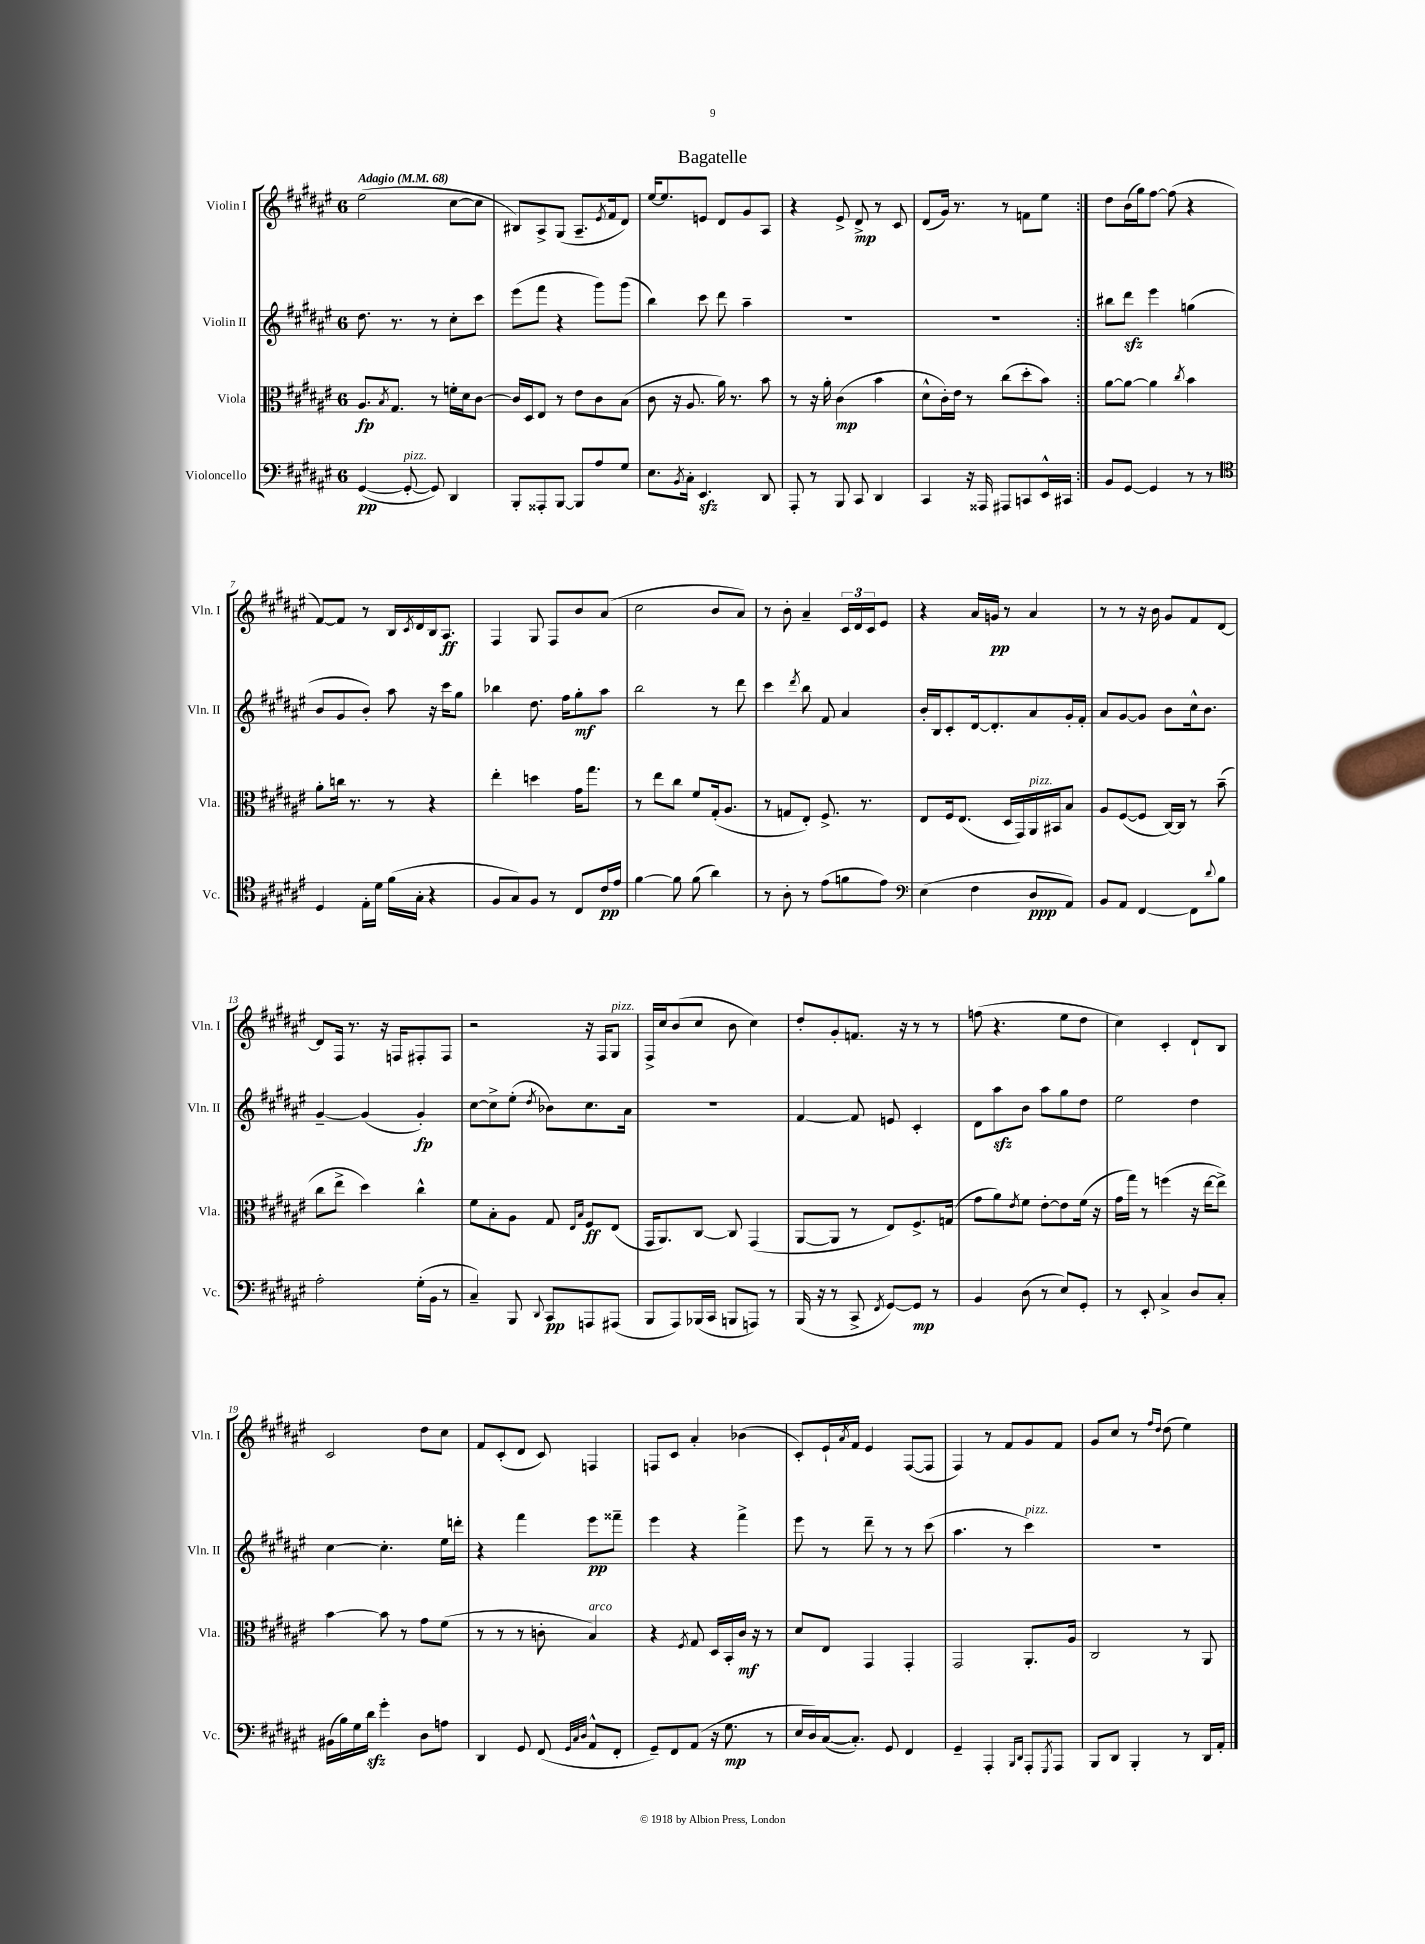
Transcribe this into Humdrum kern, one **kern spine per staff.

**kern	**dynam	**kern	**dynam	**kern	**dynam	**kern	**dynam
*part4	*part4	*part3	*part3	*part2	*part2	*part1	*part1
*staff4	*staff4	*staff3	*staff3	*staff2	*staff2	*staff1	*staff1
*I"Violoncello	*	*I"Viola	*	*I"Violin II	*	*I"Violin I	*
*I'Vc.	*	*I'Vla.	*	*I'Vln. II	*	*I'Vln. I	*
*clefF4	*	*clefC3	*	*clefG2	*	*clefG2	*
*k[f#c#g#d#a#e#]	*	*k[f#c#g#d#a#e#]	*	*k[f#c#g#d#a#e#]	*	*k[f#c#g#d#a#e#]	*
*M6/8	*	*M6/8	*	*M6/8	*	*M6/8	*
*MM68	*	*MM68	*	*MM68	*	*MM68	*
=1	=1	=1	=1	=1	=1	=1	=1
!	!	!	!	!	!	!LO:TX:a:B:t=Adagio	!
([4GG#/	pp	8.A#/L	fp	8.dd#\	.	(2ee#\	.
.	.	8qB/	.	.	.	.	.
.	.	8.G#/J	.	8.r	.	.	.
!LO:TX:a:i:t=pizz.	!	!	!	!	!	!	!
8GG#'/_	.	.	.	.	.	.	.
8GG#/])	.	8r	.	8r	.	.	.
4DD#/	.	16fn'\LL	.	8cc#'\L	.	[8cc#\L	.
.	.	16d#\J	.	.	.	.	.
.	.	[8c#\J	.	8ccc#\J	.	8cc#\J]	.
=2	=2	=2	=2	=2	=2	=2	=2
8BBB'/L	.	16c#/LL]	.	(8eee#\L	.	8B#X/L)	.
.	.	16D#/J	.	.	.	.	.
8AAA##X'/	.	8E#/J	.	8fff#\J	.	8A#^/	.
[8BBB/J	.	8r	.	4r	.	(8G#/J	.
8BBB/L]	.	8e#\L	.	.	.	8.A#~/L	.
8A#/	.	8c#\	.	8ggg#\L)	.	.	.
.	.	.	.	.	.	8qe#/	.
.	.	.	.	.	.	16f#/k	.
8G#/J	.	(8B\J	.	(8ggg#\J	.	8d#/J)	.
=3	=3	=3	=3	=3	=3	=3	=3
8.E#\L	.	8c#\	.	4bb\)	.	[16ee#/KL	.
.	.	.	.	.	.	8.ee#/]	.
.	.	16r	.	.	.	.	.
8qBB/	.	.	.	.	.	.	.
16C#'\Jk	.	8.A#/	.	.	.	.	.
4.EE#zz/	.	.	.	8ccc#\	.	8en/J	.
.	.	16a#\)	.	8ddd#\	.	8d#/L	.
.	.	8.r	.	.	.	.	.
.	.	.	.	4aa#~\	.	8g#/	.
8DD#/	.	8b\	.	.	.	8A#/J	.
=4	=4	=4	=4	=4	=4	=4	=4
8AAA#'/	.	8r	.	2.r	.	4r	.
8r	.	16r	.	.	.	.	.
.	.	16a#'\	.	.	.	.	.
8BBB/	.	(4c#\	mp	.	.	8e#^/	.
8CC#/	.	.	.	.	.	8d#^/	mp
4DD#/	.	4b\	.	.	.	8r	.
.	.	.	.	.	.	8c#/	.
=5	=5	=5	=5	=5	=5	=5	=5
4CC#/	.	8d#^^\L	.	2.r	.	(8d#/L	.
.	.	16c#'\L)	.	.	.	16g#/Jk)	.
.	.	16e#\JJ	.	.	.	8.r	.
16r	.	8r	.	.	.	.	.
16AAA##X/	.	.	.	.	.	.	.
8AAA#X/L	.	(8cc#\L	.	.	.	8r	.
8CCn/	.	8dd#'\	.	.	.	8fn\L	.
16EE#^^/L	.	8b\J)	.	.	.	8ee#\J	.
16CC#X/JJ	.	.	.	.	.	.	.
=6:|!	=6:|!	=6:|!	=6:|!	=6:|!	=6:|!	=6:|!	=6:|!
8BB/L	.	[8a#\L	.	8bb#X\L	.	8dd#\L	.
[8GG#/J	.	8a#\J_	.	8ddd#zz\J	.	(16b\L	.
.	.	.	.	.	.	16gg#\J)	.
4GG#/]	.	4a#\]	.	4eee#\	.	[8ff#\J	.
.	.	.	.	.	.	(8ff#\]	.
.	.	8qcc#/	.	.	.	.	.
8r	.	4b\	.	(4ggn\	.	4r	.
8r	.	.	.	.	.	.	.
!!LO:LB:g=z
=7	=7	=7	=7	=7	=7	=7	=7
*clefC4	*	*	*	*	*	*	*
4D#/	.	8a#'\L	.	8b/L	.	[8f#/L)	.
.	.	16ccn\Jk	.	8g#/	.	8f#/J]	.
.	.	8.r	.	.	.	.	.
16E#'\LL	.	.	.	8b'/J)	.	8r	.
16d#\JJ	.	.	.	.	.	.	.
(16f#\LL	.	8r	.	8aa#\	.	16B/LL	.
.	.	.	.	.	.	8qc#/	.
16G#'\JJ	.	.	.	.	.	16d#/	.
4r	.	4r	.	16r	.	16B/J	.
.	.	.	.	16ccc#\KL	.	8.A#/J	ff
.	.	.	.	8gg#\J	.	.	.
=8	=8	=8	=8	=8	=8	=8	=8
8F#/L	.	4ee#'\	.	4bb-X\	.	4F#/	.
8G#/)	.	.	.	.	.	.	.
8F#/J	.	4ddn\	.	8.dd#\	.	8G#/	.
8r	.	.	.	.	.	8F#/L	.
.	.	.	.	16ff#\KL	.	.	.
8C#/L	.	16g#\KL	.	8gg#'\	mf	8b/	.
.	.	8.gg#\J	.	.	.	.	.
16c#/L	pp	.	.	8aa#\J	.	(8a#/J	.
16e#/JJ	.	.	.	.	.	.	.
=9	=9	=9	=9	=9	=9	=9	=9
[4f#\	.	8r	.	2bb\	.	2cc#\	.
.	.	8ee#\L	.	.	.	.	.
8f#\]	.	8cc#\J	.	.	.	.	.
(8f#\	.	8f#/L	.	.	.	.	.
4a#\)	.	(16G#'/k	.	8r	.	8b/L	.
.	.	8.A#/J	.	.	.	.	.
.	.	.	.	8ddd#\	.	8a#/J)	.
=10	=10	=10	=10	=10	=10	=10	=10
8r	.	8r	.	4ccc#\	.	8r	.
8A#'\	.	8Gn/L	.	.	.	8b'\	.
.	.	.	.	8qddd#/	.	.	.
8r	.	8E#'/J)	.	8bb\	.	4a#~/	.
(8e#\L	.	8.F#^/	.	8f#/	.	.	.
8fn\	.	.	.	4a#/	.	24c#/LL	.
.	.	.	.	.	.	24d#/	.
.	.	8.r	.	.	.	.	.
.	.	.	.	.	.	24c#/J	.
8e#\J)	.	.	.	.	.	8e#/J	.
=11	=11	=11	=11	=11	=11	=11	=11
*clefF4	*	*	*	*	*	*	*
(4E#\	.	8E#/L	.	16b'/LL	.	4r	.
.	.	.	.	16B/J	.	.	.
.	.	16F#/k	.	8c#'/	.	.	.
.	.	(8.E#/J	.	.	.	.	.
4F#\	.	.	.	[16d#/k	.	16a#/LL	.
.	.	.	.	8.d#'/]	.	16gn/JJ	pp
.	.	16D#/LL	.	.	.	8r	.
.	.	16GG#/)	.	.	.	.	.
!	!	!LO:TX:a:i:t=pizz.	!	!	!	!	!
8D#/L	ppp	16AA#/	.	8a#/	.	4a#/	.
.	.	16BB#X/J	.	.	.	.	.
8AA#/J)	.	8B/J	.	16g#'/L	.	.	.
.	.	.	.	16f#'/JJ	.	.	.
=12	=12	=12	=12	=12	=12	=12	=12
8BB/L	.	8A#/L	.	8a#/L	.	8r	.
8AA#/J	.	([8F#/	.	[8g#/	.	8r	.
[4FF#/	.	8F#/J]	.	8g#/J]	.	16r	.
.	.	.	.	.	.	16b\	.
.	.	[16C#/LL)	.	8b\L	.	8g#/L	.
.	.	16C#/JJ]	.	.	.	.	.
8FF#\L]	.	8r	.	16cc#^^\k	.	8f#/	.
.	.	.	.	8.b\J	.	.	.
8qqd#/	.	.	.	.	.	.	.
8B\J	.	(8b~\	.	.	.	[8d#/J	.
!!LO:LB:g=z
=13	=13	=13	=13	=13	=13	=13	=13
2A#'\	.	8cc#\L	.	[4g#~/	.	8d#/L]	.
.	.	8ee#^\J	.	.	.	16F#/Jk	.
.	.	.	.	.	.	8.r	.
.	.	4dd#\)	.	(4g#/]	.	.	.
.	.	.	.	.	.	16r	.
.	.	.	.	.	.	16Fn/KL	.
(16G#'\LL	.	4cc#^^\	.	4g#'/)	fp	8F#X'/	.
16BB\JJ	.	.	.	.	.	.	.
8r	.	.	.	.	.	8F#/J	.
=14	=14	=14	=14	=14	=14	=14	=14
4C#~/)	.	8f#\L	.	[8cc#\L	.	2r	.
.	.	8B'\	.	8cc#^\]	.	.	.
8BBB/	.	8A#\J	.	(8ee#'\J	.	.	.
8qqDD#/	.	.	.	8qdd#/	.	.	.
8CC#/L	pp	8G#/	.	8b-X\L)	.	.	.
.	.	16qqE#/LL	.	.	.	.	.
.	.	16qqB/JJ	.	.	.	.	.
8AAAn/	.	8F#/L	ff	8.cc#\	.	16r	.
.	.	.	.	.	.	16F#/KL	.
!	!	!	!	!	!	!LO:TX:a:i:t=pizz.	!
(8AAA#X/J	.	(8E#/J	.	.	.	8G#/J	.
.	.	.	.	16a#\Jk	.	.	.
=15	=15	=15	=15	=15	=15	=15	=15
8BBB/L	.	16GG#/KL	.	2.r	.	16F#^/LL	.
.	.	8.AA#/)	.	.	.	16cc#/J	.
8AAA#/)	.	.	.	.	.	(8b/	.
(16BBB-X/L	.	[8C#/J	.	.	.	8cc#/J	.
16CC#/JJ	.	.	.	.	.	.	.
8BBBn/L	.	8C#/]	.	.	.	8b\	.
8AAAn/J)	.	(4GG#/	.	.	.	4cc#\)	.
8r	.	.	.	.	.	.	.
=16	=16	=16	=16	=16	=16	=16	=16
(16BBB/	.	[8AA#/L	.	[4f#/	.	8dd#'/L	.
16r	.	.	.	.	.	.	.
8r	.	8AA#/J]	.	.	.	8g#'/	.
8CC#^/	.	8r	.	8f#/]	.	8.fn/J	.
8qFF#/	.	.	.	.	.	.	.
[8GG#/L)	.	8E#/L)	.	8en/	.	.	.
.	.	.	.	.	.	16r	.
8GG#/J]	mp	8.F#^/	.	4c#'/	.	8r	.
8r	.	.	.	.	.	8r	.
.	.	(16Gn/Jk	.	.	.	.	.
=17	=17	=17	=17	=17	=17	=17	=17
4BB/	.	8g#\L	.	8d#\L	.	(8ffn\	.
.	.	8a#\)	.	8aa#zz\	.	4.r	.
.	.	8qe#/	.	.	.	.	.
(8D#\	.	8f#\J	.	8b\J	.	.	.
8r	.	[8e#'\L	.	8aa#\L	.	.	.
8E#/L)	.	8e#\]	.	8gg#\	.	8ee#\L	.
8GG#'/J	.	(16f#\Jk	.	8dd#\J	.	8dd#\J	.
.	.	16r	.	.	.	.	.
=18	=18	=18	=18	=18	=18	=18	=18
8r	.	16g#\LL	.	2ee#\	.	4cc#\)	.
.	.	16gg#\JJ)	.	.	.	.	.
8EE#'/	.	8r	.	.	.	.	.
4C#^/	.	(4ffn\	.	.	.	4c#'/	.
8D#/L	.	16r	.	4dd#\	.	8d#`/L	.
.	.	[16ee#\KL	.	.	.	.	.
8C#'/J	.	8ee#^\J])	.	.	.	8B/J	.
!!LO:LB:g=z
=19	=19	=19	=19	=19	=19	=19	=19
(16BB#X\LL	.	[4b\	.	[4cc#\	.	2c#/	.
16B\)	.	.	.	.	.	.	.
16G#\	.	.	.	.	.	.	.
16d#zz\JJ	.	.	.	.	.	.	.
4g#'\	.	8b\]	.	4.cc#'\]	.	.	.
.	.	8r	.	.	.	.	.
8D#\L	.	8g#\L	.	.	.	8dd#\L	.
8An\J	.	(8f#\J	.	16ee#\LL	.	8cc#\J	.
.	.	.	.	16dddn'\JJ	.	.	.
=20	=20	=20	=20	=20	=20	=20	=20
4DD#/	.	8r	.	4r	.	8f#/L	.
.	.	8r	.	.	.	(8c#'/	.
8GG#/	.	8r	.	4fff#\	.	8d#/J	.
(8FF#/	.	8cn'\	.	.	.	8c#/)	.
32qqGG#/LLL	.	.	.	.	.	.	.
32qqC#/	.	.	.	.	.	.	.
32qqD#/JJJ	.	.	.	.	.	.	.
!	!	!LO:TX:a:i:t=arco	!	!	!	!	!
8AA#^^/L	.	4B/)	.	8eee#\L	pp	4Fn/	.
8FF#'/J	.	.	.	8fff##X~\J	.	.	.
=21	=21	=21	=21	=21	=21	=21	=21
8GG#~/L)	.	4r	.	4eee#\	.	8Fn/L	.
8FF#/	.	.	.	.	.	8c#/J	.
.	.	8qF#/	.	.	.	.	.
(8AA#/J	.	8G#/	.	4r	.	4a#'/	.
16r	.	16D#/LL	.	.	.	.	.
8.G#\	mp	16BB'/	.	.	.	.	.
.	.	16c#/JJ	mf	4fff#^\	.	(4b-X\	.
.	.	16r	.	.	.	.	.
8r	.	8r	.	.	.	.	.
=22	=22	=22	=22	=22	=22	=22	=22
16E#/LL	.	8d#/L	.	8eee#\	.	8c#'/L)	.
16D#/)	.	.	.	.	.	.	.
([16C#/J	.	8E#/J	.	8r	.	16e#`/L	.
.	.	.	.	.	.	8qa#/	.
8.C#'/J])	.	.	.	.	.	16f#/JJ	.
.	.	4GG#/	.	8ddd#~\	.	4e#/	.
8GG#/	.	.	.	8r	.	.	.
4FF#/	.	4GG#'/	.	8r	.	([8F#/L	.
.	.	.	.	(8ccc#\	.	8F#/J]	.
=23	=23	=23	=23	=23	=23	=23	=23
4GG#~/	.	2GG#/	.	4.aa#\	.	4F#/)	.
4AAA#'/	.	.	.	.	.	8r	.
.	.	.	.	8r	.	8f#/L	.
16qqBBB/LL	.	.	.	.	.	.	.
16qqDD#/JJ	.	.	.	.	.	.	.
!	!	!	!	!LO:TX:a:i:t=pizz.	!	!	!
8AAA#'/L	.	8.AA#'/L	.	4ccc#\)	.	8g#/	.
8qGGG#/	.	.	.	.	.	.	.
8AAA#/J	.	.	.	.	.	8f#/J	.
.	.	16A#/Jk	.	.	.	.	.
=24	=24	=24	=24	=24	=24	=24	=24
8BBB/L	.	2C#/	.	2.r	.	8g#/L	.
8DD#/J	.	.	.	.	.	8cc#/J	.
4BBB'/	.	.	.	.	.	8r	.
.	.	.	.	.	.	16qqff#/LL	.
.	.	.	.	.	.	16qqdd#/JJ	.
.	.	.	.	.	.	(8dd#\	.
8r	.	8r	.	.	.	4ee#\)	.
16DD#/LL	.	8AA#/	.	.	.	.	.
16AA#'/JJ	.	.	.	.	.	.	.
==	==	==	==	==	==	==	==
*-	*-	*-	*-	*-	*-	*-	*-
